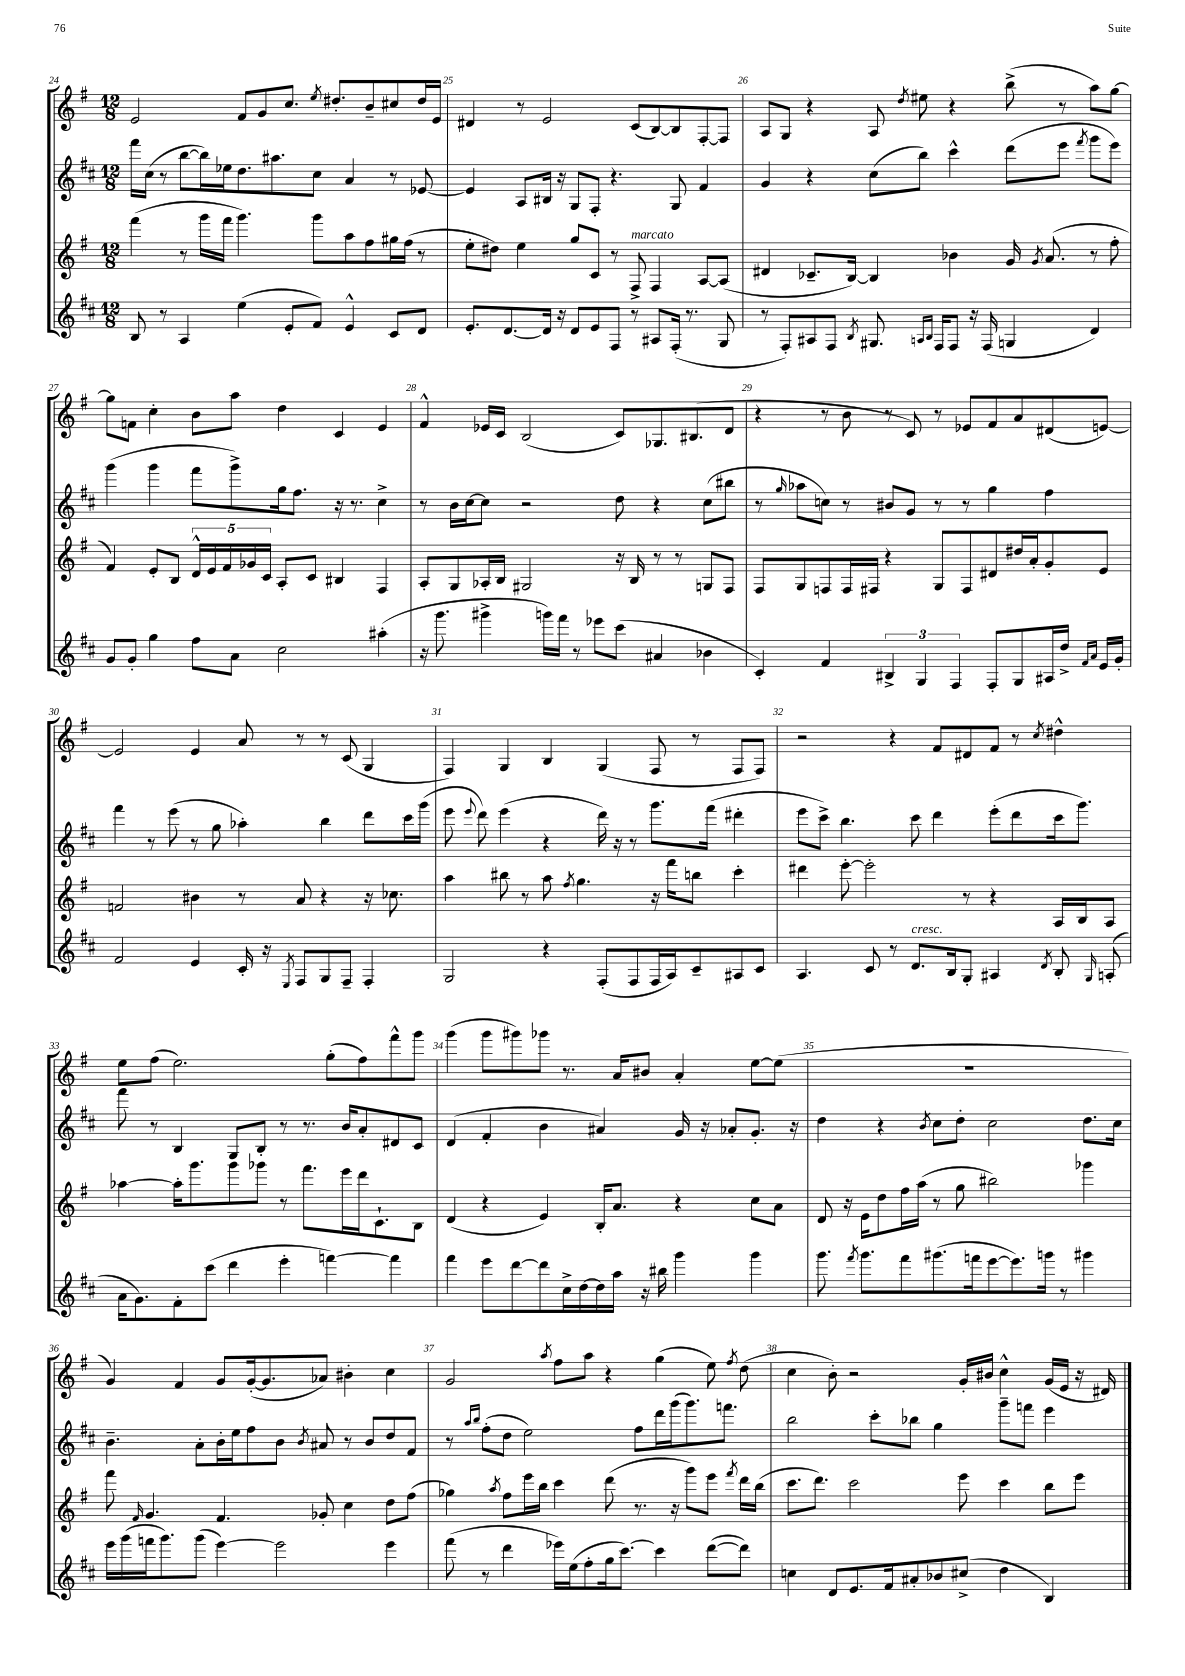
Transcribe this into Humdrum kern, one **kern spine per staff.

**kern	**kern	**kern	**kern
*part4	*part3	*part2	*part1
*staff4	*staff3	*staff2	*staff1
*clefG2	*clefG2	*clefG2	*clefG2
*k[f#c#]	*k[f#]	*k[f#c#]	*k[f#]
*M12/8	*M12/8	*M12/8	*M12/8
=24	=24	=24	=24
8B/	(4fff#\	16fff#\LL	2e/
.	.	(16cc#\JJ	.
8r	.	8r	.
4A/	8r	[8bb\L	.
.	16ggg\LL	16bb\L])	.
.	16fff#\JJ	16ee-X\J	.
(4ee\	4.ggg\)	8.dd\	8f#/L
.	.	.	8g/
.	.	8.aa#X\	.
8e'/L	.	.	8.cc/J
8f#/J)	8ggg\L	8cc#\J	.
.	.	.	8qee/
.	.	.	8.dd#X'/L
4e^^/	8aa\	4a/	.
.	8ff#\	.	8b~/
8c#/L	16gg#X\L	8r	8cc#X/
.	(16ff#\JJ	.	.
8d/J	8r	[8e-X/	16dd#/L
.	.	.	16e/JJ
=25	=25	=25	=25
8.e'/L	8ee'\L	4e-/]	4d#X/
.	8dd#X\J)	.	.
[8.d/	.	.	.
.	4ee\	8A/L	8r
16d/Jk]	.	16B#X/Jk	2e/
16r	.	16r	.
8d/L	8gg/L	8G/L	.
8e/	8c/J	8F#'/J	.
8F#/J	8r	4.r	.
!	!LO:TX:a:i:t=marcato	!	!
8r	8F#^/	.	(8c/L
8A#X/L	4F#/	.	[8B/)
(16F#'/Jk	.	8G/	8B/]
8.r	.	.	.
.	[8A/L	4f#/	[8F#'/
8G/	(8A/J]	.	8F#/J]
=26	=26	=26	=26
8r	4d#X/	4g/	8A/L
8F#'/L)	.	.	8G/J
8A#X/	8.c-X~/L	4r	4r
8F#/J	.	.	.
.	[16B/Jk)	.	.
8qB/	.	.	.
8.G#X/	4B/]	(8cc#\L	8A/
.	.	.	8qdd/
.	.	8bb\J)	8ee#X\
16qqAn/LL	.	.	.
16qqB/JJ	.	.	.
16F#/KL	.	.	.
8F#/J	4b-X\	4ccc#^^\	4r
16r	.	.	.
(16F#/	.	.	.
4Gn/	16g/	(8ddd\L	(8bb^\
.	8qg/	.	.
.	(8.a/	.	.
.	.	8eee\J	8r
.	.	8qfff#/	.
4d/)	8r	8ggg\L	8aa\L)
.	8ff#'\	8eee\J)	[8gg\J
!!LO:LB:g=z
=27	=27	=27	=27
8g/L	4f#/)	(4ggg\	8gg\L]
8g'/J	.	.	8fn\J
4gg\	8e'/L	4ggg\	4cc'\
.	8B/J	.	.
8ff#\L	20d^^/LL	8fff#\L	8b\L
.	20e/	.	.
.	20f#/	.	.
8a\J	.	8ggg^\)	8aa\J
.	20g-X/	.	.
.	20c/JJ	.	.
2cc#\	8A'/L	16gg\k	4dd\
.	.	8.ff#\J	.
.	8c/J	.	.
.	4B#X/	16r	4c/
.	.	8.r	.
(4aa#X'\	4F#/	4cc#^\	4e/
=28	=28	=28	=28
16r	8A'/L	8r	4f#^^/
8.ggg\	.	.	.
.	8G/	16b\LL	.
.	.	[16cc#\J	.
4ggg#X^\	16A-X'/L	8cc#\J]	16e-X/LL
.	16B/JJ	.	16c/JJ
.	2G#X/	2r	(2B/
16gggn\LL)	.	.	.
16fff#\JJ	.	.	.
8r	.	.	.
8eee-X\L	.	.	.
(8ccc#\J	16r	8dd\	8c/L)
.	16B/	.	.
4a#X/	8r	4r	8.G-X/
.	8r	.	.
.	.	.	(8.B#X/
4b-X\	8Gn/L	(8cc#\L	.
.	8F#/J	8bb#X\J	8d/J
=29	=29	=29	=29
4c#'/)	8F#/L	8r	4r
.	.	16qqgg/	.
.	8G/	8aa-X\L	.
4f#/	8Fn/	8ccn\J)	8r
.	16F/L	8r	8b\
.	16F#X/JJ	.	.
6B#X^/	4r	8b#X/L	8r
.	.	8g/J	8c/)
6G/	.	.	.
.	8G/L	8r	8r
6F#/	.	.	.
.	8F#/	8r	8e-X/L
8F#'/L	8d#X/	4gg\	8f#/
8G/	16dd#X/L	.	8a/
.	16a'/J	.	.
16A#X/L	8g'/	4ff#\	(8d#X/
16dd^/JJ	.	.	.
16qqf#/LL	.	.	.
16qqa/JJ	.	.	.
16e/LL	8e/J	.	[8en/J)
16g'/JJ	.	.	.
!!LO:LB:g=z
=30	=30	=30	=30
2f#/	2fn/	4fff#\	2e/]
.	.	8r	.
.	.	(8eee\	.
4e/	4b#X\	8r	4e/
.	.	8gg\	.
16c#'/	8r	4aa-X'\)	8a/
16r	.	.	.
8qE/	.	.	.
8F#/L	8a/	.	8r
8G/	4r	4bb\	8r
8F#~/J	.	.	(8c/
4F#'/	16r	8ddd\L	4G/
.	8.cc-X\	.	.
.	.	16ccc#\L	.
.	.	(16ggg\JJ	.
=31	=31	=31	=31
2G/	4aa\	8eee\	4F#/)
.	.	8qqeee/	.
.	.	8ddd\)	.
.	8bb#X\	(4eee\	4G/
.	8r	.	.
4r	8aa\	4r	4B/
.	8qff#/	.	.
.	4.gg\	.	.
(8F#'/L	.	16ddd\)	(4G/
.	.	16r	.
8F#/	.	8r	.
16F#/L	16r	8.ggg\L	8F#/
16A/J)	16fff#\KL	.	.
8c#~/	8bbn\J	.	8r
.	.	(16fff#\Jk	.
8A#X/	4ccc'\	4ddd#X'\	8F#/L
8c#/J	.	.	8F#/J)
=32	=32	=32	=32
4.A/	4ddd#X\	8eee\L	2r
.	.	8ccc#^\J)	.
.	[8eee'\	4.bb\	.
8c#/	2eee'\]	.	.
8r	.	.	4r
!LO:TX:a:i:t=cresc.	!	!	!
8.d/L	.	8ccc#\	.
.	.	4ddd\	8f#/L
16B/k	.	.	.
8G'/J	8r	.	8d#X/
4A#X/	4r	(8eee'\L	8f#/J
.	.	8ddd\	8r
8qd/	.	.	8qcc/
8B'/	16A/LL	16ccc#\k	4dd#X^^\
.	16B/J	8.ggg\J)	.
16qqG/	.	.	.
(8An'/	8A/J	.	.
!!LO:LB:g=z
=33	=33	=33	=33
16a\KL	[4aa-X\	8fff#\	8ee\L
8.g\)	.	.	.
.	.	8r	(8ff#\J
8f#'\	16aa-'\KL]	4B/	2.ee\)
.	8.ggg\	.	.
(8ccc#\J	.	.	.
4ddd\	8ggg\	8G/L	.
.	8ggg-X\J	8B'/J	.
4eee'\	8r	8r	.
.	8.fff#\L	8.r	.
[4fffn\)	.	.	(8gg'\L
.	16eee\L	16b/KL	.
.	16ddd\J	8a'/	8ff#\)
.	8.c`\	.	.
4fff\]	.	8d#X/	8fff#^^\
.	8B\J	8c#/J	8ggg\J
=34	=34	=34	=34
4fff#\	(4d/	(4d/	(4ggg\
8eee\L	4r	4f#'/	8ggg\L
[8ddd\	.	.	8ggg#X\)
8ddd\]	4e/)	4b\	8ggg-X\J
16cc#^\L	.	.	8.r
[16dd\	.	.	.
16dd\]	16B'/KL	4a#X/)	.
16aa\JJ	8.a/J	.	16a/KL
16r	.	.	8b#X/J
16bb#X\	.	.	.
4ggg\	4r	16g/	4a'/
.	.	16r	.
.	.	8a-X'/L	.
4ggg\	8cc\L	8.g'/J	[8ee\L
.	8a\J	.	(8ee\J]
.	.	16r	.
=35	=35	=35	=35
8.ggg\	8d/	4dd\	1.r
.	16r	.	.
8qfff#/	.	.	.
8.ggg\L	16e\KL	.	.
.	8dd\	4r	.
8fff#\	16ff#\L	.	.
.	(16aa\JJ	.	.
.	.	8qb/	.
(8.ggg#X\	8r	8cc#\L	.
.	8gg\	8dd'\J	.
16fffn\k	.	.	.
[8eee\	2bb#X\)	2cc#\	.
8.eee\])	.	.	.
16gggn\Jk	.	.	.
8r	.	.	.
4ggg#X\	4ggg-X\	8.dd\L	.
.	.	16cc#\Jk	.
!!LO:LB:g=z
=36	=36	=36	=36
16eee\LL	8fff#\	4.b~\	4g/)
(16ggg\	.	.	.
.	16qqf#/	.	.
16fffn\J	4.g/	.	.
8.ggg\)	.	.	.
.	.	.	4f#/
(8ggg\J	.	8a'\L	.
[4eee\)	4.f#/	16b'\L	8g/L
.	.	16ee\J	.
.	.	8ff#\	([16g'/k
.	.	.	8.g/]
2eee\]	.	8b\J	.
.	.	8qb/	.
.	8g-X'/	8a#X/	8a-X/J)
.	4cc\	8r	4b#X'\
.	.	8b/L	.
4eee\	8dd\L	8dd/	4cc\
.	(8ff#\J	8f#/J	.
=37	=37	=37	=37
(8fff#\	4gg-X\)	8r	2g/
.	.	16qqaa/LL	.
.	.	16qqbb/JJ	.
8r	.	(8ff#'\L	.
.	8qaa/	.	.
4ddd\	8ff#\L	8dd\J	.
.	16eee\L	2ee\)	.
.	16bb\JJ	.	.
.	.	.	8qaa/
16eee-X\LL)	4ccc\	.	8ff#\L
(16ee\J	.	.	.
8ff#'\	.	.	8aa\J
16gg\k	(8ddd\	.	4r
[8.ccc#\J)	.	.	.
.	8.r	8ff#\L	.
4ccc#\]	.	16ddd\L	(4gg\
.	16r	(16ggg\J	.
.	8ggg\L)	8.ggg\)	.
([8ddd\L	8eee\J	.	8ee\)
.	.	8.fffn\J	.
.	8qfff#/	.	8qff#/
8ddd\J])	16ddd\LL	.	(8dd\
.	(16bb\JJ	.	.
=38	=38	=38	=38
4ccn\	8.ccc\L	2bb\	4cc\
.	8.ddd\J)	.	.
8d/L	.	.	8b'\)
8.e/	2ccc\	.	2r
.	.	8ccc#'\L	.
16f#/k	.	.	.
8a#X'/	.	8bb-X\J	.
8b-X/	.	4gg\	.
(8cc#X^/J	8eee\	.	16g'/LL
.	.	.	16b#X/JJ
4dd\	4ccc\	8ggg~\L	4cc^^\
.	.	8fffn\J	.
4B/)	8bb\L	4eee\	(16g/LL
.	.	.	16e/JJ
.	8eee\J	.	16r
.	.	.	16d#X/)
==	==	==	==
*-	*-	*-	*-
